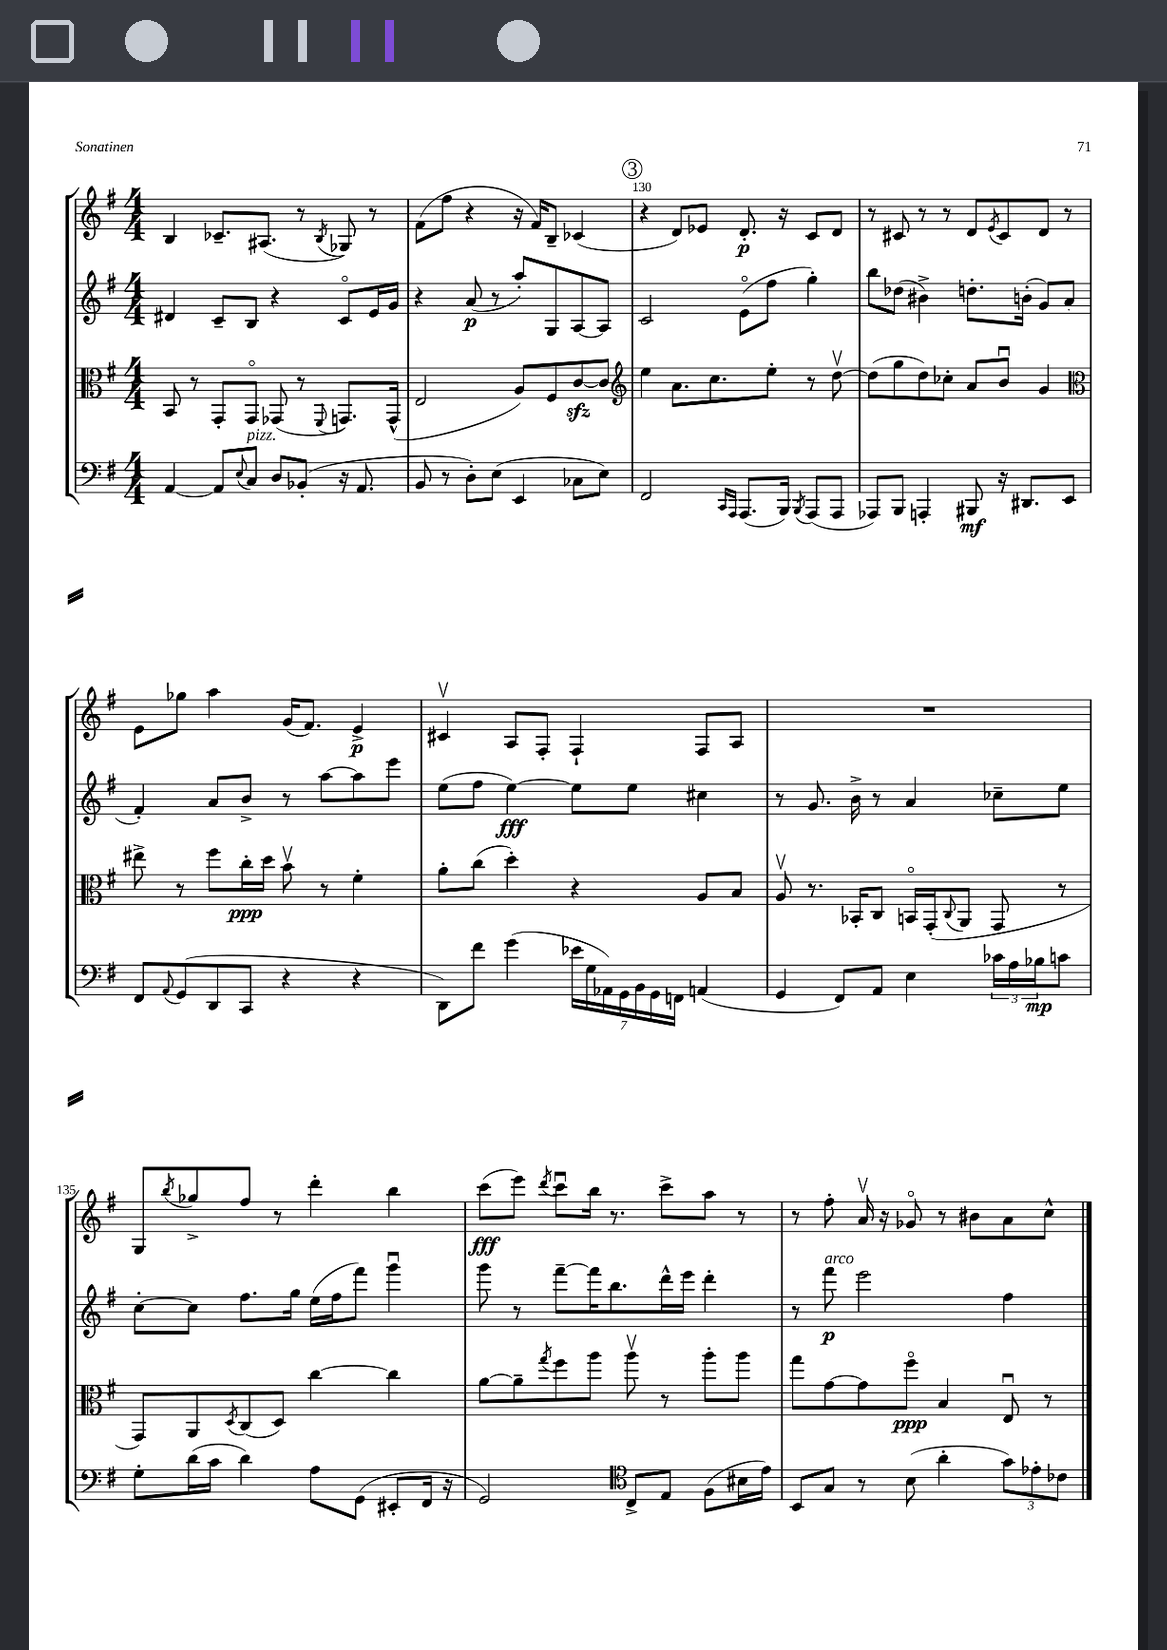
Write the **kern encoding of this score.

**kern	**kern	**kern	**kern
*staff4	*staff3	*staff2	*staff1
*clefF4	*clefC3	*clefG2	*clefG2
*k[f#]	*k[f#]	*k[f#]	*k[f#]
*M4/4	*M4/4	*M4/4	*M4/4
[4AA/	8BB/	4d#/	4B/
.	8r	.	.
8AA/]L	8GG'/L	8c~/L	8.c-~/L
8qqE/	.	.	.
8C/J	8GGo/J	8B/J	.
.	.	.	(8.A#/J
8D/L	(8GG-/	4r	.
(8BB-'/J	8r	.	8r
.	8qqFF#/	.	8qB/
16r	8.GG/L)	8co/L	8G-/)
8.AA/	.	.	.
.	.	16e/L	8r
.	(16GG^^/Jk	16g/JJ	.
=	=	=	=
8BB/	2E/	4r	(8f#\L
8r	.	.	8ff#\J
8D'\L)	.	(8a/	4r
(8E\J	.	8r	.
4EE/	8A/L)	8aa'/L)	16r
.	.	.	16f#/LK)
.	8F#/	8G/	8B~/J
8C-\L	[8c/	[8A/	(4c-/
8E\J)	8c/]J	8A/]J	.
=	=	=	=
*	*clefG2	*	*
2FF#/	4ee\	2c/	4r
.	8.a\L	.	8d/L)
.	.	.	8e-/J
.	8.cc\	.	.
16qqCC/LL	.	.	.
16qqAAA/JJ	.	.	.
(8.AAA/L	.	(8eo\L	8.d'/
.	8ee'\J	8ff#\J	.
16BBB/Jk)	.	.	16r
8qBBB/	.	.	.
(8AAA/L	8r	4gg'\)	8c/L
8AAA/J	[8ddv\	.	8d/J
=	=	=	=
8AAA-/L)	(8dd\]L	8bb\L	8r
8BBB/J	8gg\	(8dd-\J	8c#/
4AAA'/	8dd\)	4b#^\)	8r
.	8cc-'\J	.	8r
8BBB#/	8a/L	8.dd'\L	8d/L
.	.	.	8qe/
16r	8bu/J	.	8c#/
8.DD#/L	.	(16b'\Jk	.
.	4g/	8g/L)	8d/J
8EE/J	.	(8a/J	8r
=	=	=	=
*	*clefC3	*	*
8FF#/L	8ee#^\	4f#'/)	8e\L
8qqAA/	.	.	.
(8GG/	8r	.	8gg-\J
8DD/	8ff#\L	8a/L	4aa\
8CC/J	16cc'\L	8b^/J	.
.	16dd\JJ	.	.
4r	8bv\	8r	(16g/LK
.	.	.	8.f#/J)
.	8r	[8aa\L	.
4r	4f#'\	8aa\]	4e^/
.	.	8eee\J	.
=	=	=	=
8DD\L)	8a'\L	(8ee\L	4c#v/
8f#\J	(8cc\J	8ff#\J	.
(4g\	4dd'\)	[4ee\)	8A/L
.	.	.	8F#'/J
28e-\LL	4r	8ee\]L	4F#`/
28G\	.	.	.
28AA-\)	.	.	.
28GG\	.	.	.
.	.	8ee\J	.
28BB\	.	.	.
28GG\	.	.	.
28FF\JJ	.	.	.
(4AA/	8A/L	4cc#\	8F#/L
.	8B/J	.	8A/J
=	=	=	=
4GG/	8Av/	8r	1r
.	8.r	8.g/	.
8FF#/L)	.	.	.
.	16BB-'/LK	16b^\	.
8AA/J	8C/J	8r	.
4E\	16BBo/LL	4a/	.
.	(16GG'/J	.	.
.	8qqC/	.	.
.	8AA/J	.	.
24c-\LL	8GG/	8cc-~\L	.
24A\	.	.	.
24B-\J	.	.	.
8c\J	8r	8ee\J	.
=	=	=	=
8G'\L	8GG/L)	[8cc'\L	8G/L
.	.	.	8qbb/
(16d\L	8AA/	8cc\]J	8gg-^/
16c\JJ	.	.	.
.	8qD/	.	.
4d\)	(8C/	8.ff#\L	8ff#/J
.	8D/J)	.	8r
.	.	16gg\Jk	.
8A\L	[4cc\	(16ee\LL	4ddd'\
.	.	16ff#\J	.
(8GG\J	.	8fff#\J)	.
8EE#'/L	4cc\]	4gggu\	4bb\
16FF#/Jk	.	.	.
16r	.	.	.
=	=	=	=
2GG/)	[8a\L	8ggg\	(8ccc\L
.	8a~\]	8r	8eee\J)
.	8qgg/	.	8qddd/
.	8ff#\	[8fff#~\L	8cccu\L
.	8aa\J	16fff#\]K	16bb\Jk
.	.	8.bb\	8.r
*clefC4	*	*	*
8C^/L	8aav\	.	.
8E/J	8r	16ddd^^\L	8ccc^\L
.	.	16eee\JJ	.
(8F#\L	8aa'\L	4ddd'\	8aa\J
16B#\L	8aa\J	.	8r
16e\JJ)	.	.	.
=	=	=	=
8BB/L	8gg\L	8r	8r
8G/J	[8g\	8fff#\	8ff#'\
8r	8g\]	2eee\	16av/
.	.	.	16r
(8B\	8ff#o\J	.	8g-o/
4a'\	4B/	.	8r
.	.	.	8b#\L
12g\L)	8Eu/	4ff#\	8a\
12e-'\	.	.	.
.	8r	.	8cc^^\J
12c-\J	.	.	.
==	==	==	==
*-	*-	*-	*-
